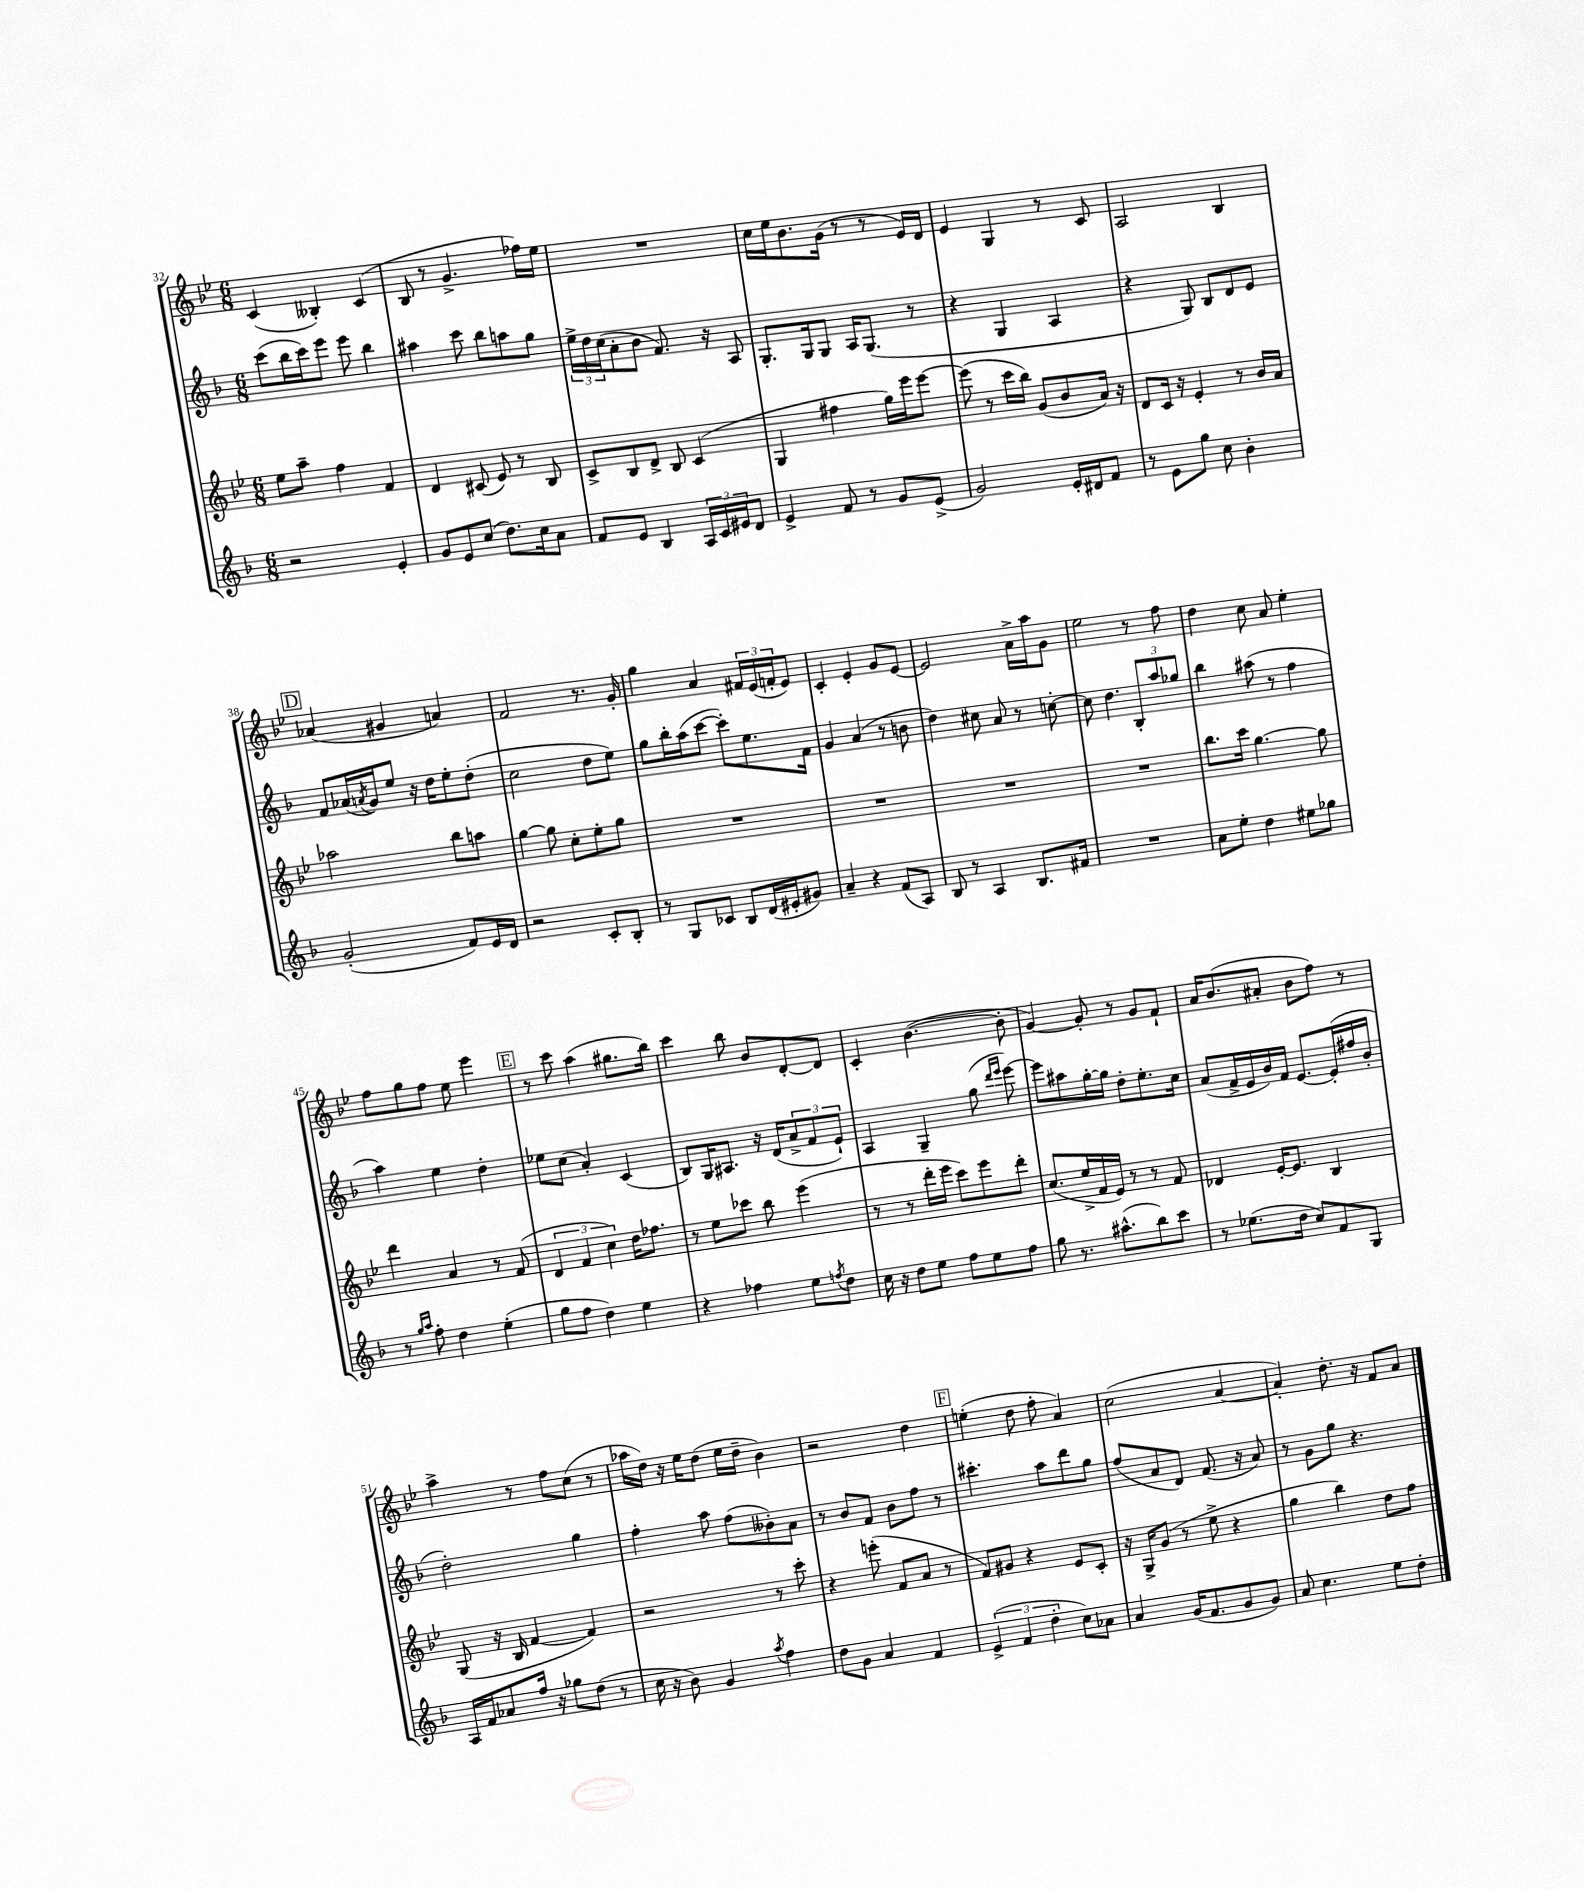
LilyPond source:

<<
\new StaffGroup <<
\new Staff = "s0" {
    \clef treble \key bes \major \numericTimeSignature \time 6/8
    c'4( beses4-.) c'4( |
    bes8 r8 g'4.-> fes''16) ees''16 |
    R2. |
    c''16 ees''16 bes'8. g'16( r8 r8 ees'16) d'16 |
    ees'4 g4 r8 c'8 |
    a2 bes4 |
    \mark \markup { \box "D" } aes'4( gis'4 a'4) |
    f'2 r8. g'16-. |
    g''4 a'4 \tuplet 3/2 { fis'16 ees'16( f'16-. } ees'8) |
    c'4-. ees'4-. g'8 ees'8~ |
    ees'2 a'16-> a''16 g'8 |
    ees''2 r8 f''8 |
    d''4 c''8 a'8 ees''4-. |
    f''8 g''8 f''8 ees''8 ees'''4 |
    \mark \markup { \box "E" } r8 c'''8 a''4( gis''8. bes''16) |
    c'''4 bes''8 bes'8 d'8~-. d'8 |
    c'4-. bes'4.~( bes'8-. |
    g'4~) g'8-. r8 g'8 f'8-! |
    a'16 bes'8.( ais'8-. bes'8 f''8) r8 |
    a''4-> r8 f''8 c''8( r8 |
    aes''16 d''16) r16 ees''16 d''8( ees''16 d''16-- bes'4) |
    r2 d''4 |
    \mark \markup { \box "F" } e''4-.( d''8 f''8-. a'4) |
    c''2( a'4~ |
    a'4-.) d''8.-. r16 f'8 a'8 \bar "|." |
}
\new Staff = "s1" {
    \clef treble \key f \major \numericTimeSignature \time 6/8
    c'''8( bes''16 c'''16) e'''8 e'''8 bes''4 |
    ais''4 c'''8 bes''8 a''8 g''8 |
    \tuplet 3/2 { e''16-> d''16 c''16( } a'8-. bes'8 f'8.) r16 a8 |
    g8.-. g16 g8 a16 g8.( r8 |
    r4 g4 a4 |
    r4 g8) bes8 d'8 e'8 |
    \mark \markup { \box "D" } f'8 aes'16( \acciaccatura { a'8 } g'16) e''8 r16 d''16 e''8-. d''8-.( |
    c''2 d''8 e''8) |
    g''8 bes''16-. a''16( c'''8~ c'''8-.) e''8. f'16 |
    g'4 a'4( r8 b'8 |
    d''4) cis''8 a'8 r8 c''8~-. |
    c''8 d''4. \tuplet 3/2 { bes8-. a''8 ges''8 } |
    bes''4 ais''8( r8 f''4 |
    a''4) e''4 d''4-. |
    \mark \markup { \box "E" } ees''8 c''8( a'4-.) c'4( |
    bes8) g16 ais8. r16 d'16( \tuplet 3/2 { a'8-> f'8 e'8-!) } |
    a4 g4-- g''8( \grace { d'''16 e'''16 } e'''8~) |
    e'''8 ais''8 g''16~-. g''16 d''8-. e''8.-. c''16 |
    a'8( f'16-> e'16 bes'16) f'16 e'8.~ e'16-.( fis''16 bes'16-. |
    d''2-.) g''4 |
    f''4-. a''8 f''8( beses'8-.) a'8 |
    r8 bes'8 f'8 bes'8 f''8 r8 |
    \mark \markup { \box "F" } cis'''4.-. a''8 d'''8 g''8 |
    f''8( a'8 d'8) f'8.( r16 a'8) |
    r8 g'8 g''8 r4. \bar "|." |
}
\new Staff = "s2" {
    \clef treble \key bes \major \numericTimeSignature \time 6/8
    ees''8 a''8-- f''4 f'4 |
    d'4 cis'8( ees'8) r8 bes8 |
    c'8-> bes8 d'8-> bes8 c'4( |
    g4 fis''4 g''16) ees'''16 ees'''8~ |
    ees'''8( r8 c'''16 bes''16) g'8( bes'8 a'16) r16 |
    d'8 c'16 r16 ees'4-. r8 bes'16 a'16 |
    \mark \markup { \box "D" } aes''2 bes''8 a''8 |
    g''4~ g''8 c''8-. ees''8-. g''8 |
    R2. |
    R2. |
    R2. |
    R2. |
    bes''8. c'''16 g''4.~ g''8 |
    d'''4 a'4 r8 f'8( |
    \mark \markup { \box "E" } \tuplet 3/2 { d'4 f'4 c''4) } d''16 fes''8. |
    r8 ees''8 ces'''8 bes''8 ees'''4( |
    r8 r8 d'''16-. ees'''16 c'''8) ees'''8 d'''8-. |
    c''8.( ees''16-> f'16 ees'16) r8 r8 f'8 |
    des'4 ees'16~-. ees'8. bes4 |
    g8( r16 bes16 f'4~ f'4) |
    r2 r8 c'''8-. |
    r4 e'''8-.( f'8 a'8 r8 |
    \mark \markup { \box "F" } f'8) gis'8 r4 ees'8 c'8-. |
    r16 g16-> g'8( r8 ees''8-> r4 |
    g''4 bes''4) d''8 f''8 \bar "|." |
}
\new Staff = "s3" {
    \clef treble \key f \major \numericTimeSignature \time 6/8
    r2 e'4-. |
    g'8 e'8 c''8( d''8.) c''16 a'8 |
    f'8 e'8 bes4 \tuplet 3/2 { a16 c'16 eis'16 } d'8 |
    e'4-> f'8 r8 g'8 e'8->( |
    g'2) e'16-. dis'16 f'8 |
    r8 e'8 g''8 c''8 bes'4-. |
    \mark \markup { \box "D" } g'2-.( f'8) e'16 d'16 |
    r2 c'8-. bes8-. |
    r8 g8 ces'8 bes8 d'16( eis'16-. gis'8) |
    a'4-- r4 f'8( a8) |
    bes8 r8 a4 bes8. fis'16 |
    R2. |
    a'8 e''8-. d''4 eis''8 ges''8 |
    r8 \grace { g''16 a''16 } f''8-. d''4 e''4-.( |
    \mark \markup { \box "E" } g''8 f''8 d''4) e''4 |
    r4 fes''4 e''8 \acciaccatura { f''8 } d''8 |
    c''16 r16 d''8 e''8 f''8 e''8 f''8 |
    g''8 r8. ais''8.-^( bes''8) c'''8 |
    r8 ees''8.( d''16 c''8) f'8 g8 |
    a16 f'16 aes'8 f''16 r16 ges''8 d''8( r8 |
    c''16 r16 bes'8) g'4 \acciaccatura { a''8 } f''4 |
    d''8 g'8 a'4 f'4 |
    \mark \markup { \box "F" } \tuplet 3/2 { e'4->( f'4 d''4-. } c''8) aes'8 |
    a'4 g'16( f'8. g'8 g'8) |
    a'8 c''4. e''8 d''8-. \bar "|." |
}
>>
>>
\layout { \context { \Score currentBarNumber = #32 } }
